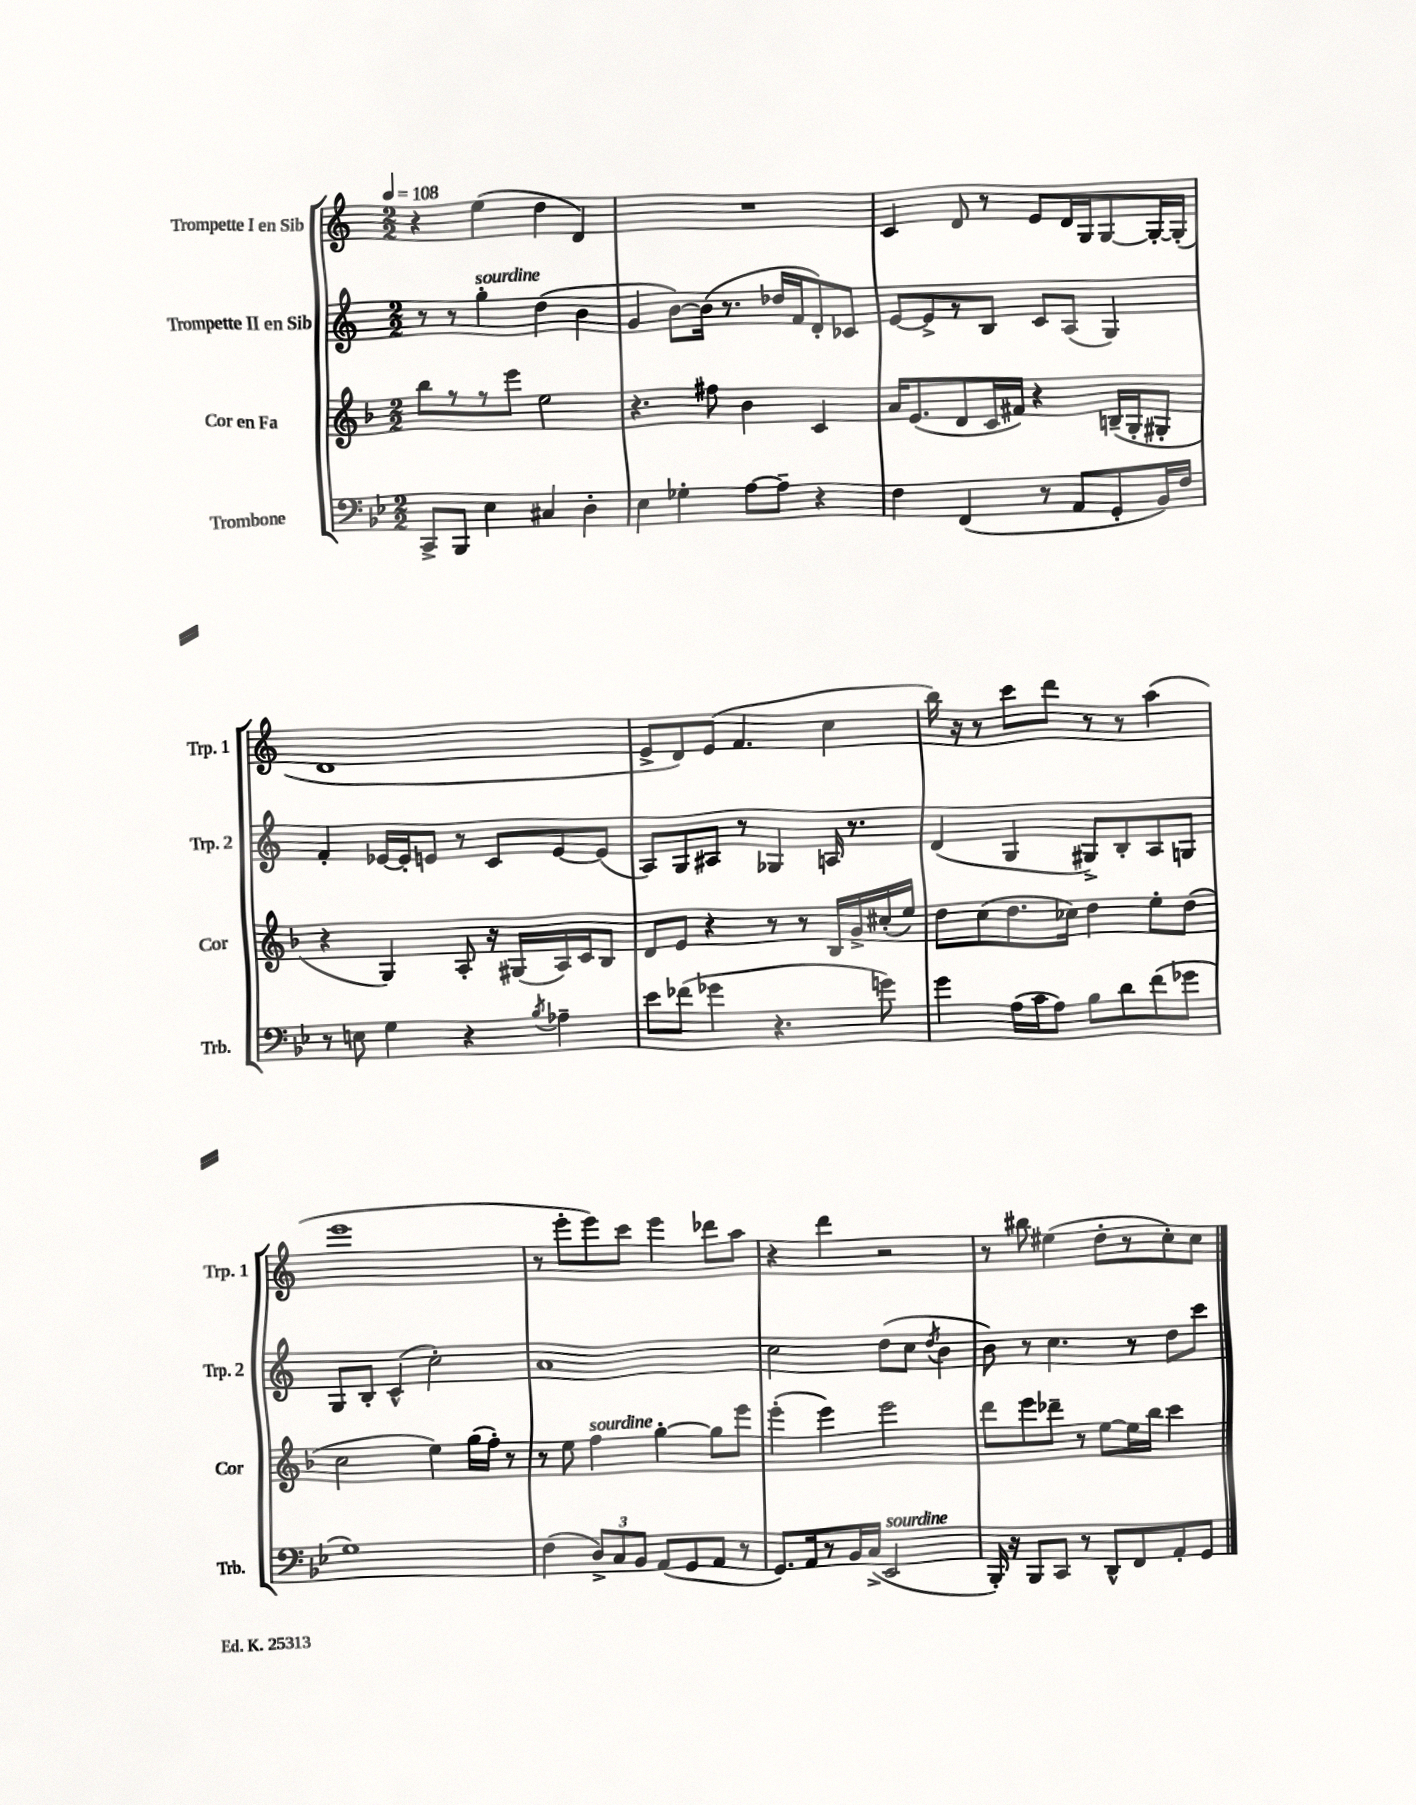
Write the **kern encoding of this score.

**kern	**kern	**kern	**kern
*part4	*part3	*part2	*part1
*staff4	*staff3	*staff2	*staff1
*I"Trombone	*I"Cor en Fa	*I"Trompette II en Sib	*I"Trompette I en Sib
*I'Trb.	*I'Cor	*I'Trp. 2	*I'Trp. 1
*clefF4	*clefG2	*clefG2	*clefG2
*k[b-e-]	*k[b-]	*k[]	*k[]
*M2/2	*M2/2	*M2/2	*M2/2
*MM108	*MM108	*MM108	*MM108
=1	=1	=1	=1
8CC^/L	8bb-\L	8r	4r
8BBB-/J	8r	8r	.
!	!	!LO:TX:a:i:t=sourdine	!
4E-\	8r	4gg'\	(4ee\
.	8eee\J	.	.
4C#X/	2ee\	(4dd\	4dd\
4D'\	.	4b\	4d/)
=2	=2	=2	=2
4E-\	4.r	4g/	1r
4G-X'\	.	[8b\L)	.
.	8ff#X\	(16b\Jk]	.
.	.	8.r	.
[8A\L	4b-\	.	.
8A~\J]	.	16dd-X/LL	.
.	.	16f/J	.
4r	4c/	8d'/)	.
.	.	8c-X/J	.
=3	=3	=3	=3
4F\	16a/KL	[8e/L	4c/
.	(8.e/	.	.
.	.	8e^/]	.
(4FF/	8d/	8r	8d/
.	16c/L	8B/J	8r
.	16f#X/JJ)	.	.
8r	4r	8c/L	8e/L
8AA/L	.	(8A/J	16d/L
.	.	.	16G/J
8GG'/	(16Bn~/LL	4G/)	[8G/
.	16G'/J	.	.
16BB-/L)	8G#X'/J	.	16G'/L_
16F/JJ	.	.	(16G'/JJ]
!!LO:LB:g=z
=4	=4	=4	=4
8r	4r	4f'/	1d
8En\	.	.	.
4G\	4G/)	[16e-X/LL	.
.	.	16e-'/J]	.
.	.	8en/J	.
4r	8A'/	8r	.
.	16r	8c/L	.
.	(16G#X/LL	.	.
8qB-/	.	.	.
4A-X~\	16A/)	[8e/	.
.	16c/J	.	.
.	8B-/J	(8e/J]	.
=5	=5	=5	=5
8e-\L	8d/L	8A/L)	8e^/L
(8f-X\J	8e/J	8G/	8d/)
4g-X\	4r	8A#X/J	(8e/J
.	.	8r	4.f/
4.r	8r	4G-X/	.
.	8r	.	.
.	16B-/LL	16An/	4cc\
.	16g^/	8.r	.
8gn\)	(16cc#X'/	.	.
.	16ee/JJ)	.	.
=6	=6	=6	=6
4g\	8dd\L	(4d/	16bb\)
.	.	.	16r
.	(8cc\	.	8r
(16A\LL	8.dd\	4G/	8ccc\L
16c\J	.	.	.
8A\J)	.	.	8ddd\J
.	16cc-X\Jk)	.	.
8B-\L	4dd\	8G#X^/L)	8r
8d\	.	8B'/	8r
(8f\	8ee'\L	8A/	(4aa\
8g-X\J	(8dd\J	8Gn/J	.
!!LO:LB:g=z
=7	=7	=7	=7
1G)	2cc\	8G/L	1eee
.	.	8B'/J	.
.	.	(4c^^/	.
.	4ee\)	2cc'\)	.
.	(16gg\LL	.	.
.	16ff'\JJ)	.	.
.	8r	.	.
=8	=8	=8	=8
(4F\	8r	1a	8r
.	8ee\	.	8eee'\L
!	!LO:TX:a:i:t=sourdine	!	!
12D^/L)	4ff\	.	8eee\)
12C/	.	.	.
.	.	.	8ccc\J
12BB-/J	.	.	.
(8AA/L	[4gg'\	.	4eee\
8GG/	.	.	.
8AA/J	8gg\L]	.	8ddd-X\L
8r	8eee\J	.	8aa\J
=9	=9	=9	=9
8.GG/L)	(4eee'\	2cc\	4r
16AA/k	.	.	.
8r	4eee\)	.	4ddd\
16BB-/L	.	.	.
(16C^/JJ	.	.	.
!LO:TX:a:i:t=sourdine	!	!	!
2EE-/	2eee\	(8dd\L	2r
.	.	8cc\J	.
.	.	8qdd/	.
.	.	4b\	.
=10	=10	=10	=10
16BBB-'/)	8ddd\L	8b\)	8r
16r	.	.	.
8BBB-/L	8eee\	8r	8bb#X\
8CC/J	8ddd-X~\J	4.cc\	(4ee#X\
8r	8r	.	.
8DD^^/L	[8ee\L	.	8dd'\L
8FF/	16ee\L]	8r	8r
.	16bb-\JJ	.	.
8AA'/	4ccc\	8dd\L	8cc'\)
8GG/J	.	8ccc\J	8cc\J
==	==	==	==
*-	*-	*-	*-
